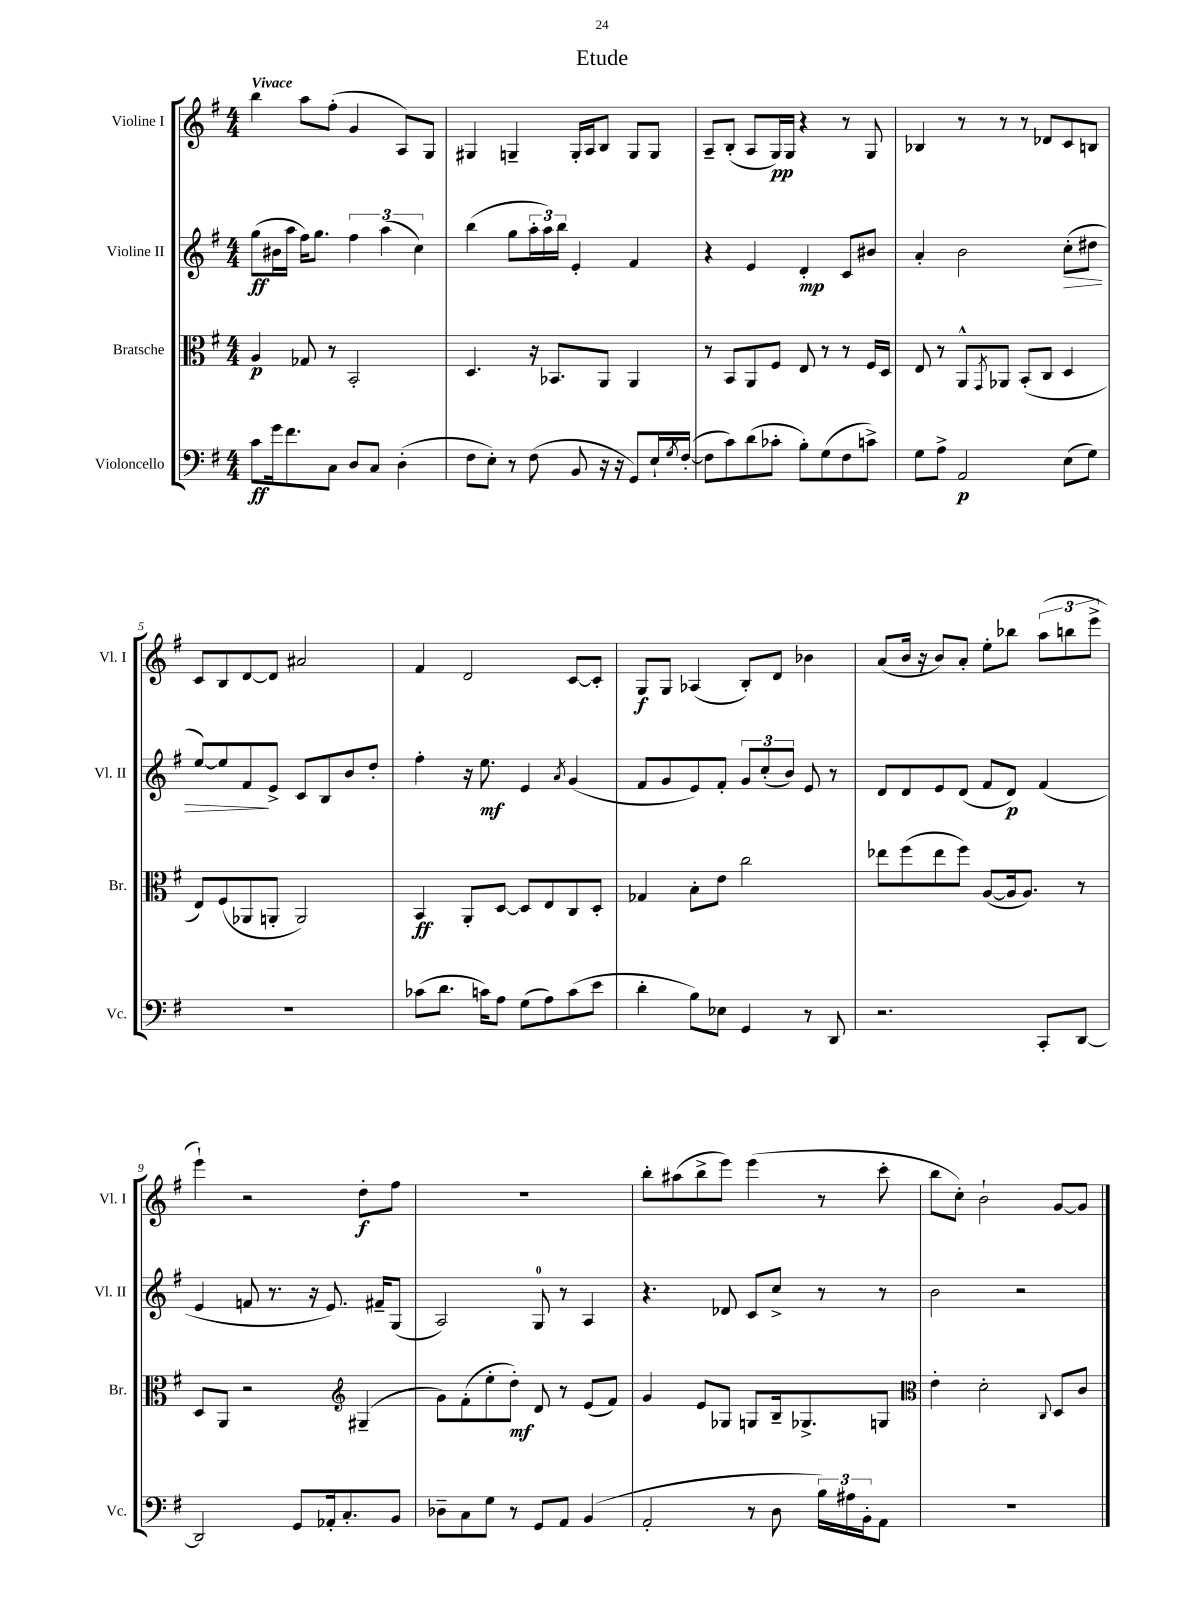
\header { title = "Etude" }
<<
\new StaffGroup <<
\new Staff = "s0" \with { instrumentName = "Violine I" shortInstrumentName = "Vl. I" } {
    \clef treble \key g \major \numericTimeSignature \time 4/4 \tempo "Vivace"
    b''4 a''8 fis''8-.( g'4 a8) g8 |
    gis4 g4-- g16-. a16 b8 g8 g8 |
    a8-- b8-.( a8 g16\pp) g16 r4 r8 g8 |
    bes4 r8 r8 r8 des'8 c'8 b8 |
    c'8 b8 d'8~ d'8 ais'2 |
    fis'4 d'2 c'8~ c'8-. |
    g8\f g8 aes4( b8-.) d'8 bes'4 |
    a'8( b'16 r16 b'8) a'8-. e''8-. bes''8 \tuplet 3/2 { a''8( b''8 e'''8-> } |
    e'''4-!) r2 d''8-.\f fis''8 |
    R1 |
    b''8-. ais''8( b''8-> e'''8) e'''4( r8 c'''8-. |
    b''8 c''8-.) b'2-! g'8~ g'8 \bar "|." |
}
\new Staff = "s1" \with { instrumentName = "Violine II" shortInstrumentName = "Vl. II" } {
    \clef treble \key g \major \numericTimeSignature \time 4/4
    g''8\ff( bis'16 a''16 fis''16) g''8. \tuplet 3/2 { fis''4 a''4( c''4) } |
    b''4( g''8 \tuplet 3/2 { a''16-. a''16) b''16 } e'4-. fis'4 |
    r4 e'4 d'4-.\mp c'8 bis'8 |
    a'4-. b'2 c''8-.\>( dis''8 |
    e''8~) e''8 fis'8\! e'8-> c'8 b8 b'8 d''8-. |
    fis''4-. r16 e''8.\mf e'4 \acciaccatura { a'8 } g'4( |
    fis'8 g'8 e'8) fis'8-. \tuplet 3/2 { g'8 c''8-.( b'8) } e'8 r8 |
    d'8 d'8 e'8 d'8( fis'8 d'8\p) fis'4( |
    e'4 f'8 r8. r16 e'8.) fis'16-- g8( |
    a2) g8-0 r8 a4 |
    r4. des'8 c'8 c''8-> r8 r8 |
    b'2 r2 \bar "|." |
}
\new Staff = "s2" \with { instrumentName = "Bratsche" shortInstrumentName = "Br." } {
    \clef alto \key g \major \numericTimeSignature \time 4/4
    a4\p ges8 r8 b,2-. |
    d4. r16 bes,8. a,8 a,4 |
    r8 b,8 a,8 fis8 e8 r8 r8 fis16 d16 |
    e8 r8 a,8-^ \acciaccatura { g,8 } aes,8 b,8-.( c8 d4 |
    e8) fis8( aes,8 a,8-. a,2) |
    b,4\ff a,8-. d8~ d8 e8 c8 d8-. |
    ges4 b8-. e'8 c''2 |
    ees''8 fis''8( ees''8 fis''8) a8~( a16 a8.) r8 |
    d8 a,8 r2 \clef treble gis4--( |
    g'8) fis'8-.( e''8-. d''8-.\mf) d'8 r8 e'8( fis'8) |
    g'4 e'8 ges8 g8 b16-- ges8.-> g8 |
    \clef alto e'4-. d'2-. \appoggiatura { c8 } d8 c'8 \bar "|." |
}
\new Staff = "s3" \with { instrumentName = "Violoncello" shortInstrumentName = "Vc." } {
    \clef bass \key g \major \numericTimeSignature \time 4/4
    c'8\ff g'16 fis'8. c8 d8 c8 d4-.( |
    fis8 e8-.) r8 fis8( b,8 r16 r16 g,8) e16-! \acciaccatura { g8 } fis16~-.( |
    fis8 c'8) d'8( ces'8-. b8-.) g8( fis8 c'8->) |
    g8 a8-> a,2\p e8( g8) |
    R1 |
    ces'8( d'8. c'16) a8 g8( a8) c'8( e'8 |
    d'4-. b8) ees8 g,4 r8 d,8 |
    r2. c,8-. d,8~ |
    d,2 g,8 aes,16-. c8.-. b,8 |
    des8-- c8 g8 r8 g,8 a,8 b,4( |
    a,2-. r8 d8 \tuplet 3/2 { b16) ais16 b,16-. } a,8 |
    R1 \bar "|." |
}
>>
>>
